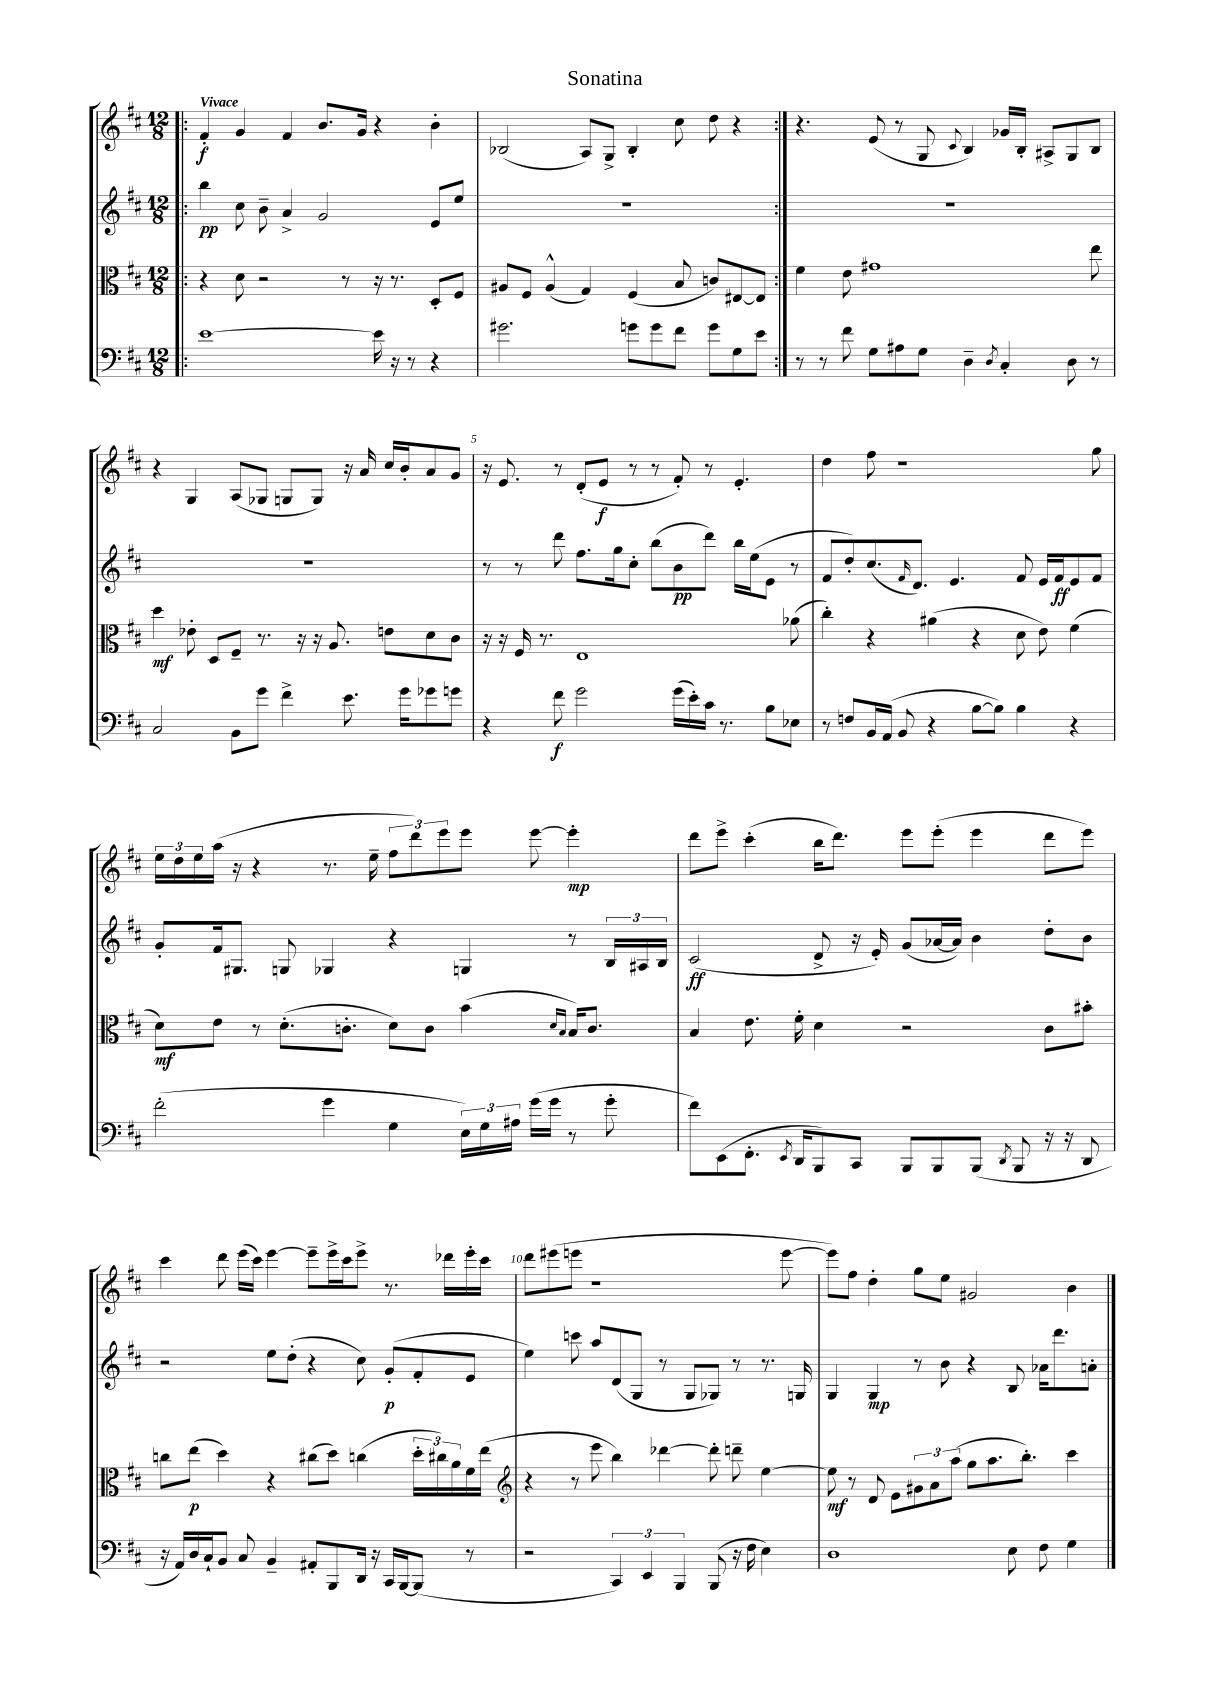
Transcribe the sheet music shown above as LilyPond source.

\header { title = "Sonatina" }
<<
\new StaffGroup <<
\new Staff = "s0" {
    \clef treble \key d \major \numericTimeSignature \time 12/8 \tempo "Vivace"
    \repeat volta 2 { \bar ".|:" fis'4-.\f g'4 fis'4 b'8. g'16 r4 b'4-. |
    bes2( a8) g8-> bes4-. cis''8 d''8 r4 | }
    r4. e'8( r8 g8 \appoggiatura { cis'8 } b4) ges'16 b16-. ais8-> g8 b8 |
    r4 g4 a8( ges8 g8 g8) r16 a'16 cis''16 b'16-. a'8 g'8 |
    r16 e'8. r8 d'8-.( e'8\f r8 r8 fis'8-.) r8 e'4.-. |
    d''4 fis''8 r1 g''8 |
    \tuplet 3/2 { e''16 d''16 e''16 } a''16( r16 r4 r8. e''16-- \tuplet 3/2 { fis''8 d'''8) e'''8 } e'''8 e'''8~ e'''4-.\mp |
    d'''8 e'''8-> cis'''4-.( b''16 d'''8.) e'''8 e'''8-.( e'''4 d'''8 e'''8) |
    cis'''4 d'''8 e'''16( cis'''16) e'''4~ e'''8-- e'''16-> cis'''16 e'''8-> r8. des'''16 e'''16-. cis'''16 |
    d'''8 eis'''8( e'''8 r1 e'''8~ |
    e'''8) fis''8 d''4-. g''8 e''8 gis'2 b'4 \bar "|." |
}
\new Staff = "s1" {
    \clef treble \key d \major \numericTimeSignature \time 12/8
    \repeat volta 2 { \bar ".|:" b''4\pp cis''8 b'8-- a'4-> g'2 e'8 e''8 |
    R1. | }
    R1. |
    R1. |
    r8 r8 d'''8 fis''8. g''16 cis''8-. b''8( b'8\pp d'''8) b''16 e''16( e'8 r8 |
    fis'8 d''8-.) cis''8.( \grace { fis'16 } d'8.) e'4. fis'8 e'16 fis'16\ff e'8 fis'8 |
    g'8-. fis'16 gis8. g8 ges4 r4 g4 r8 \tuplet 3/2 { b16 ais16 b16 } |
    cis'2\ff( d'8-> r16 e'16-.) g'8( aes'16~ aes'16) b'4 d''8-. b'8 |
    r2 e''8 d''8-.( r4 cis''8) g'8-.\p( fis'8-. e'8 |
    e''4) c'''8 a''8 d'8( g8 r8 g8 ges8) r8 r8. g16 |
    g4 g4\mp r8 b'8 r4 b8 aes'16 d'''8. a'8-. \bar "|." |
}
\new Staff = "s2" {
    \clef alto \key d \major \numericTimeSignature \time 12/8
    \repeat volta 2 { \bar ".|:" r4 d'8 r2 r8 r16 r8. d8-. fis8 |
    ais8 fis8 ais4-^( g4) fis4( b8 c'8) eis8~ eis8 | }
    fis'4 e'8 gis'1 e''8 |
    d''4\mf ees'8-. d8 fis8-- r8. r16 r16 a8. e'8 d'8 cis'8 |
    r16 r16 fis16 r8. e1 aes'8( |
    cis''4-.) r4 ais'4( r4 d'8 e'8) fis'4( |
    d'8\mf) e'8 r8 d'8.-.( c'8.-. d'8) c'8 b'4( \grace { d'16 b16 } b16) c'8. |
    b4 e'8. fis'16-. d'4 r2 cis'8 bis'8-. |
    c''8 e''8\p( d''4) r4 cis''8( d''8) c''4( \tuplet 3/2 { d''16-. cis''16) a'16 } fis'16 e''16( |
    \clef treble r4 r8 e'''8 b''4) des'''4~ des'''8-. d'''8-- e''4~ |
    e''8\mf r8 d'8 e'8 \tuplet 3/2 { gis'8 a'8 a''8( } g''8 a''8. b''8.-.) cis'''4 \bar "|." |
}
\new Staff = "s3" {
    \clef bass \key d \major \numericTimeSignature \time 12/8
    \repeat volta 2 { \bar ".|:" e'1~ e'16 r16 r8 r4 |
    gis'2. g'8 g'8 fis'8 g'8 g8 e'8 | }
    r8 r8 fis'8 g8 ais8 g8 d4-- \acciaccatura { d8 } cis4-. d8 r8 |
    cis2 b,8 g'8 fis'4-> e'8. g'16 ges'8 g'8 |
    r4 fis'8\f g'2 g'16( e'16-.) cis'16 r8. b8 ees8 |
    r8 f8 b,16 a,16( b,8 r4 b8~ b8) b4 r4 |
    fis'2-.( g'4 g4 \tuplet 3/2 { e16) g16 ais16 } g'16( g'16 r8 g'8-. |
    fis'8) e,8( fis,8.-. \acciaccatura { e,8 } d,16 b,,8) cis,8 b,,8 b,,8 b,,8( \acciaccatura { d,8 } b,,8 r16 r16 d,8 |
    r16 a,16) d16 cis16-! b,8 cis8 b,4-- ais,8-. b,,8 d,16 r16 cis,16 b,,16~ b,,8( r8 |
    r2 \tuplet 3/2 { cis,4) e,4 b,,4 } b,,8( r16 fis16 e4) |
    d1 e8 fis8 g4 \bar "|." |
}
>>
>>
\layout { \context { \Score \override BarNumber.break-visibility = ##(#f #t #t) barNumberVisibility = #(every-nth-bar-number-visible 5) } }
